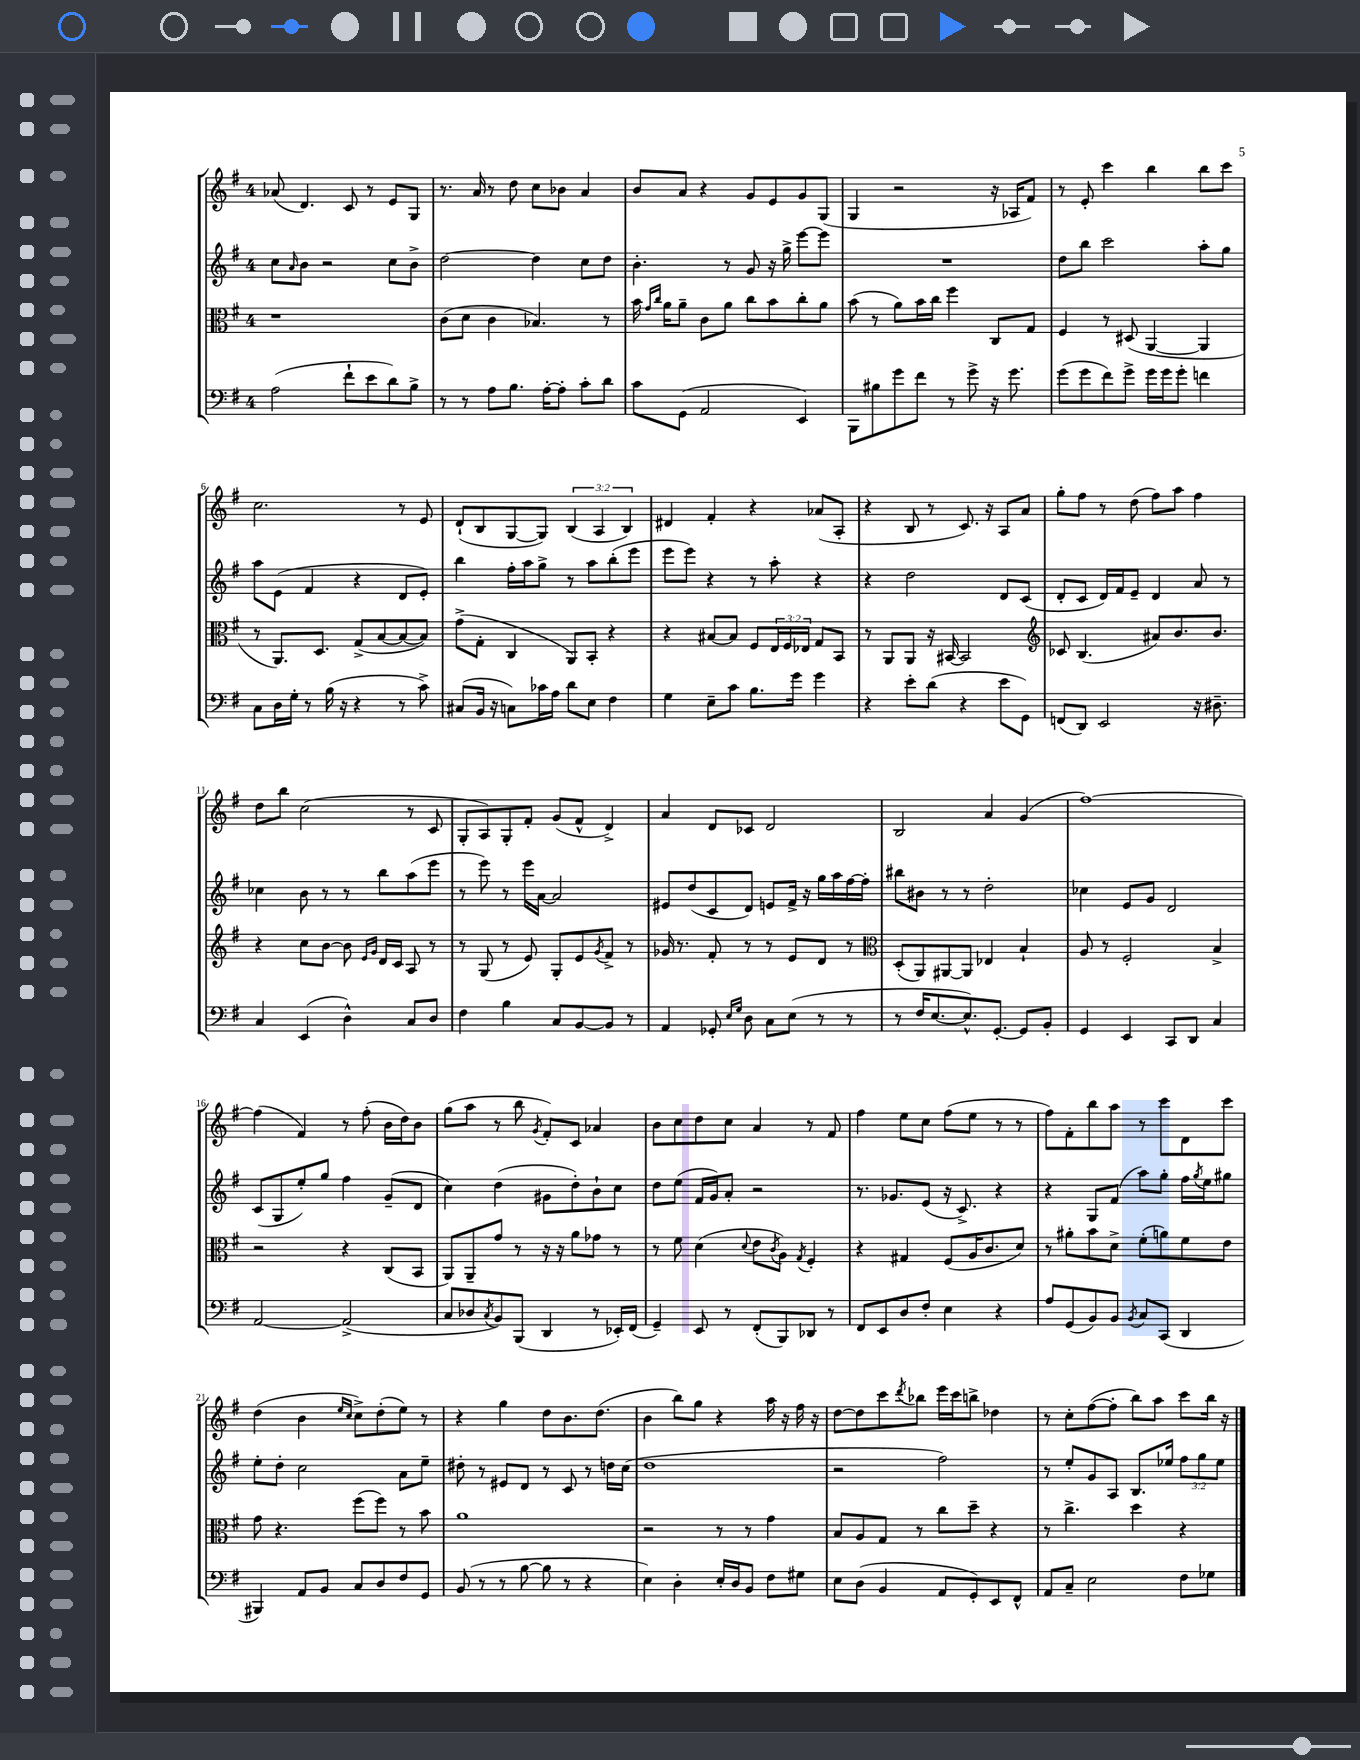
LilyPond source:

<<
\new StaffGroup <<
\new Staff = "s0" {
    \clef treble \key g \major \once \override Staff.TimeSignature.style = #'single-digit \time 4/4 \override Staff.TupletNumber.text = #tuplet-number::calc-fraction-text
    aes'8( d'4.) c'8 r8 e'8 g8 |
    r8. a'16 r8 d''8 c''8 bes'8 a'4 |
    b'8 a'8 r4 g'8 e'8 g'8 g8( |
    g4 r2 r16 aes16 fis'8) |
    r8 e'8-. c'''4 b''4 b''8 c'''8 |
    c''2. r8 e'8 |
    d'8-!( b8 g8~ g8) \tuplet 3/2 { b4( a4 b4) } |
    dis'4 fis'4-. r4 aes'8( a8-. |
    r4 b8 r8 c'8.) r16 a8 a'8 |
    g''8-. fis''8 r8 d''8( fis''8) a''8 fis''4 |
    d''8 b''8 c''2( r8 c'8 |
    g8-. a8) g8-. fis'8-. g'8( fis'8-^ d'4->) |
    a'4 d'8 ces'8 d'2 |
    b2 a'4 g'4( |
    fis''1~) |
    fis''4( fis'4) r8 fis''8-.( b'16 d''16) b'8 |
    g''8( a''8 r8 b''8 \acciaccatura { g'8 } fis'8-.) c'8 aes'4 |
    b'8 c''8 d''8 c''8 a'4 r8 fis'8 |
    fis''4 e''8 c''8 fis''8( e''8 r8 r8 |
    fis''8) fis'8-. b''8 a''8 r8 c'''8 d'8 c'''8 |
    d''4( b'4 \grace { e''16 c''16 } c''8->) d''8-.( e''8) r8 |
    r4 g''4 d''8 b'8. d''8.( |
    b'4 b''8) g''8 r4 a''16 r16 fis''16 r16 |
    d''8~ d''8 c'''8 \acciaccatura { d'''8 } bes''8 e'''16 c'''16 b''8-> des''4 |
    r8 c''8-. fis''8~( fis''8-. b''8) a''8 c'''8 b''16 r16 \bar "|." |
}
\new Staff = "s1" {
    \clef treble \key g \major \once \override Staff.TimeSignature.style = #'single-digit \time 4/4 \override Staff.TupletNumber.text = #tuplet-number::calc-fraction-text
    c''8 \grace { a'16 } b'8 r2 c''8 b'8-> |
    d''2~ d''4 c''8 d''8 |
    b'4.-. r8 g'8 r16 g''16-> e'''8~ e'''8 |
    R1 |
    d''8 b''8 c'''2 a''8-. g''8 |
    a''8 e'8( fis'4 r4 d'8 e'8-.) |
    b''4 fis''16-. a''16 g''8-> r8 a''8 b''8-.( e'''8 |
    e'''8 e'''8) r4 r8 a''8-. r4 |
    r4 d''2 d'8 c'8( |
    d'8-. c'8 d'16) fis'16 e'8-- d'4 a'8 r8 |
    ces''4 b'8 r8 r8 b''8 a''8( e'''8 |
    r8 e'''8) r8 e'''16 a'16~ a'2 |
    eis'8 d''8( c'8 d'8) e'8 fis'16-> r16 g''16 a''16 fis''16~ fis''16-. |
    bis''8 bis'8 r8 r8 d''2-. |
    ces''4 e'8 g'8 d'2 |
    c'8( g8 e''8-.) g''8 fis''4 g'8--( d'8 |
    c''4) d''4( gis'8 d''8-.) b'8-! c''8 |
    d''8 e''8( fis'16 g'16) a'8-. r2 |
    r8. ges'8. e'8( r16 c'8.->) r4 |
    r4 g8 fis'8( a''8) g''8-. fis''16 \acciaccatura { g''8 } e''16 gis''8 |
    e''8-. d''8-. c''2 a'8 e''8-- |
    dis''8-. r8 eis'8 d'8 r8 c'8 r8 d''16 c''16( |
    d''1 |
    r2 fis''2) |
    r8 e''8-. g'8 a8 b8. ees''16 \tuplet 3/2 { fis''8 g''8 ees''8 } \bar "|." |
}
\new Staff = "s2" {
    \clef alto \key g \major \once \override Staff.TimeSignature.style = #'single-digit \time 4/4 \override Staff.TupletNumber.text = #tuplet-number::calc-fraction-text
    r1 |
    c'8( d'8 c'4 bes4.) r8 |
    b'16 \grace { g'16 c''16 } a'16 a'8-- c'8 a'8 c''8 b'8 c''8-. a'8 |
    b'8( r8 a'8) b'16 c''16 fis''4 c8 g8 |
    fis4 r8 dis8( a,4~ a,4 |
    r8 a,8.) d8. g8->( b8~ b8~ b8) |
    g'8->( g8-. c4 a,8) b,8-. r4 |
    r4 bis8~ bis8 fis8 \tuplet 3/2 { e16 fis16 ees16 } g8 b,8 |
    r8 a,8 a,8 r16 bis,16~ bis,2 |
    \clef treble ces'8 b4.( ais'8) b'8. b'8. |
    r4 c''8 b'8~ b'8 \grace { e'16 g'16 } d'16 c'16 a8 r8 |
    r8 g8( r8 e'8) g8-. e'8 \acciaccatura { g'8 } fis'8-> r8 |
    ges'16 r8. fis'8-. r8 r8 e'8 d'8 r8 |
    \clef alto d8-.( a,8) ais,8~ ais,8 ees4 b4-! |
    a8 r8 fis2-. b4-> |
    r2 r4 c8( b,8 |
    a,8) a,8-- g'8 r8 r16 r16 a'8 ges'8 r8 |
    r8 fis'8 d'4( \appoggiatura { d'8 } e'8 \acciaccatura { c'8 } a8) \acciaccatura { g8 } fis4-. |
    r4 gis4 fis8( a16 c'8. d'8) |
    r8 ais'8-. b'8 d'8-> fis'8-.( a'8) fis'8 e'8 |
    g'8 r4. fis''8( fis''8) r8 b'8 |
    a'1 |
    r2 r8 r8 g'4 |
    b8 a8 g8 r8 c''8 d''8-- r4 |
    r8 c''4.-> d''4 r4 \bar "|." |
}
\new Staff = "s3" {
    \clef bass \key g \major \once \override Staff.TimeSignature.style = #'single-digit \time 4/4
    a2( fis'8-! e'8 d'8) b8-> |
    r8 r8 a8 b8. a16~-. a8-. c'8-. d'8 |
    c'8 g,8( a,2 e,4) |
    b,,8 bis8 g'8 fis'8 r8 g'8-> r16 g'8. |
    g'8( g'8 fis'8) g'8-> g'16 g'16 g'8-. f'4 |
    c8 d16 g16-. r8 b16( r16 r4 r8 c'8->) |
    cis8( b,16 r16 c8) ces'16 a16 d'8 e8 fis4 |
    g4 e8-- c'8 b8. g'16 g'4 |
    r4 e'8-. d'8( r4 e'8 g,8) |
    f,8( d,8) e,2 r16 dis8.-- |
    c4 e,4( d4-^) c8 d8 |
    fis4 b4 c8 b,8~ b,8 r8 |
    a,4 ges,8-. \grace { e16 g16 } d8 c8 e8( r8 r8 |
    r8 fis16 e8.~ e8.-^) g,8.~-. g,8 b,8-. |
    g,4 e,4 c,8 d,8 c4 |
    a,2~ a,2->( |
    c8 des8 \acciaccatura { c8 } b,8) b,,8( d,4 r8 ees,16-.) fis,16( |
    g,4--) e,8 r8 fis,8-.( b,,8) des,8 r8 |
    fis,8 e,8 d8 fis8-. e4 r4 |
    a8 g,8( b,8) b,8 \acciaccatura { b,8 } c8 c,8( d,4 |
    bis,,4) a,8 b,8 c8 d8 fis8 g,8 |
    b,8( r8 r8 b8~ b8 r8 r4 |
    e4) d4-. e16-. d16 b,8 fis8 gis8 |
    e8 d8( b,4 a,8 g,8-.) e,8 fis,8-^ |
    a,8 c8-- e2 fis8 ges8 \bar "|." |
}
>>
>>
